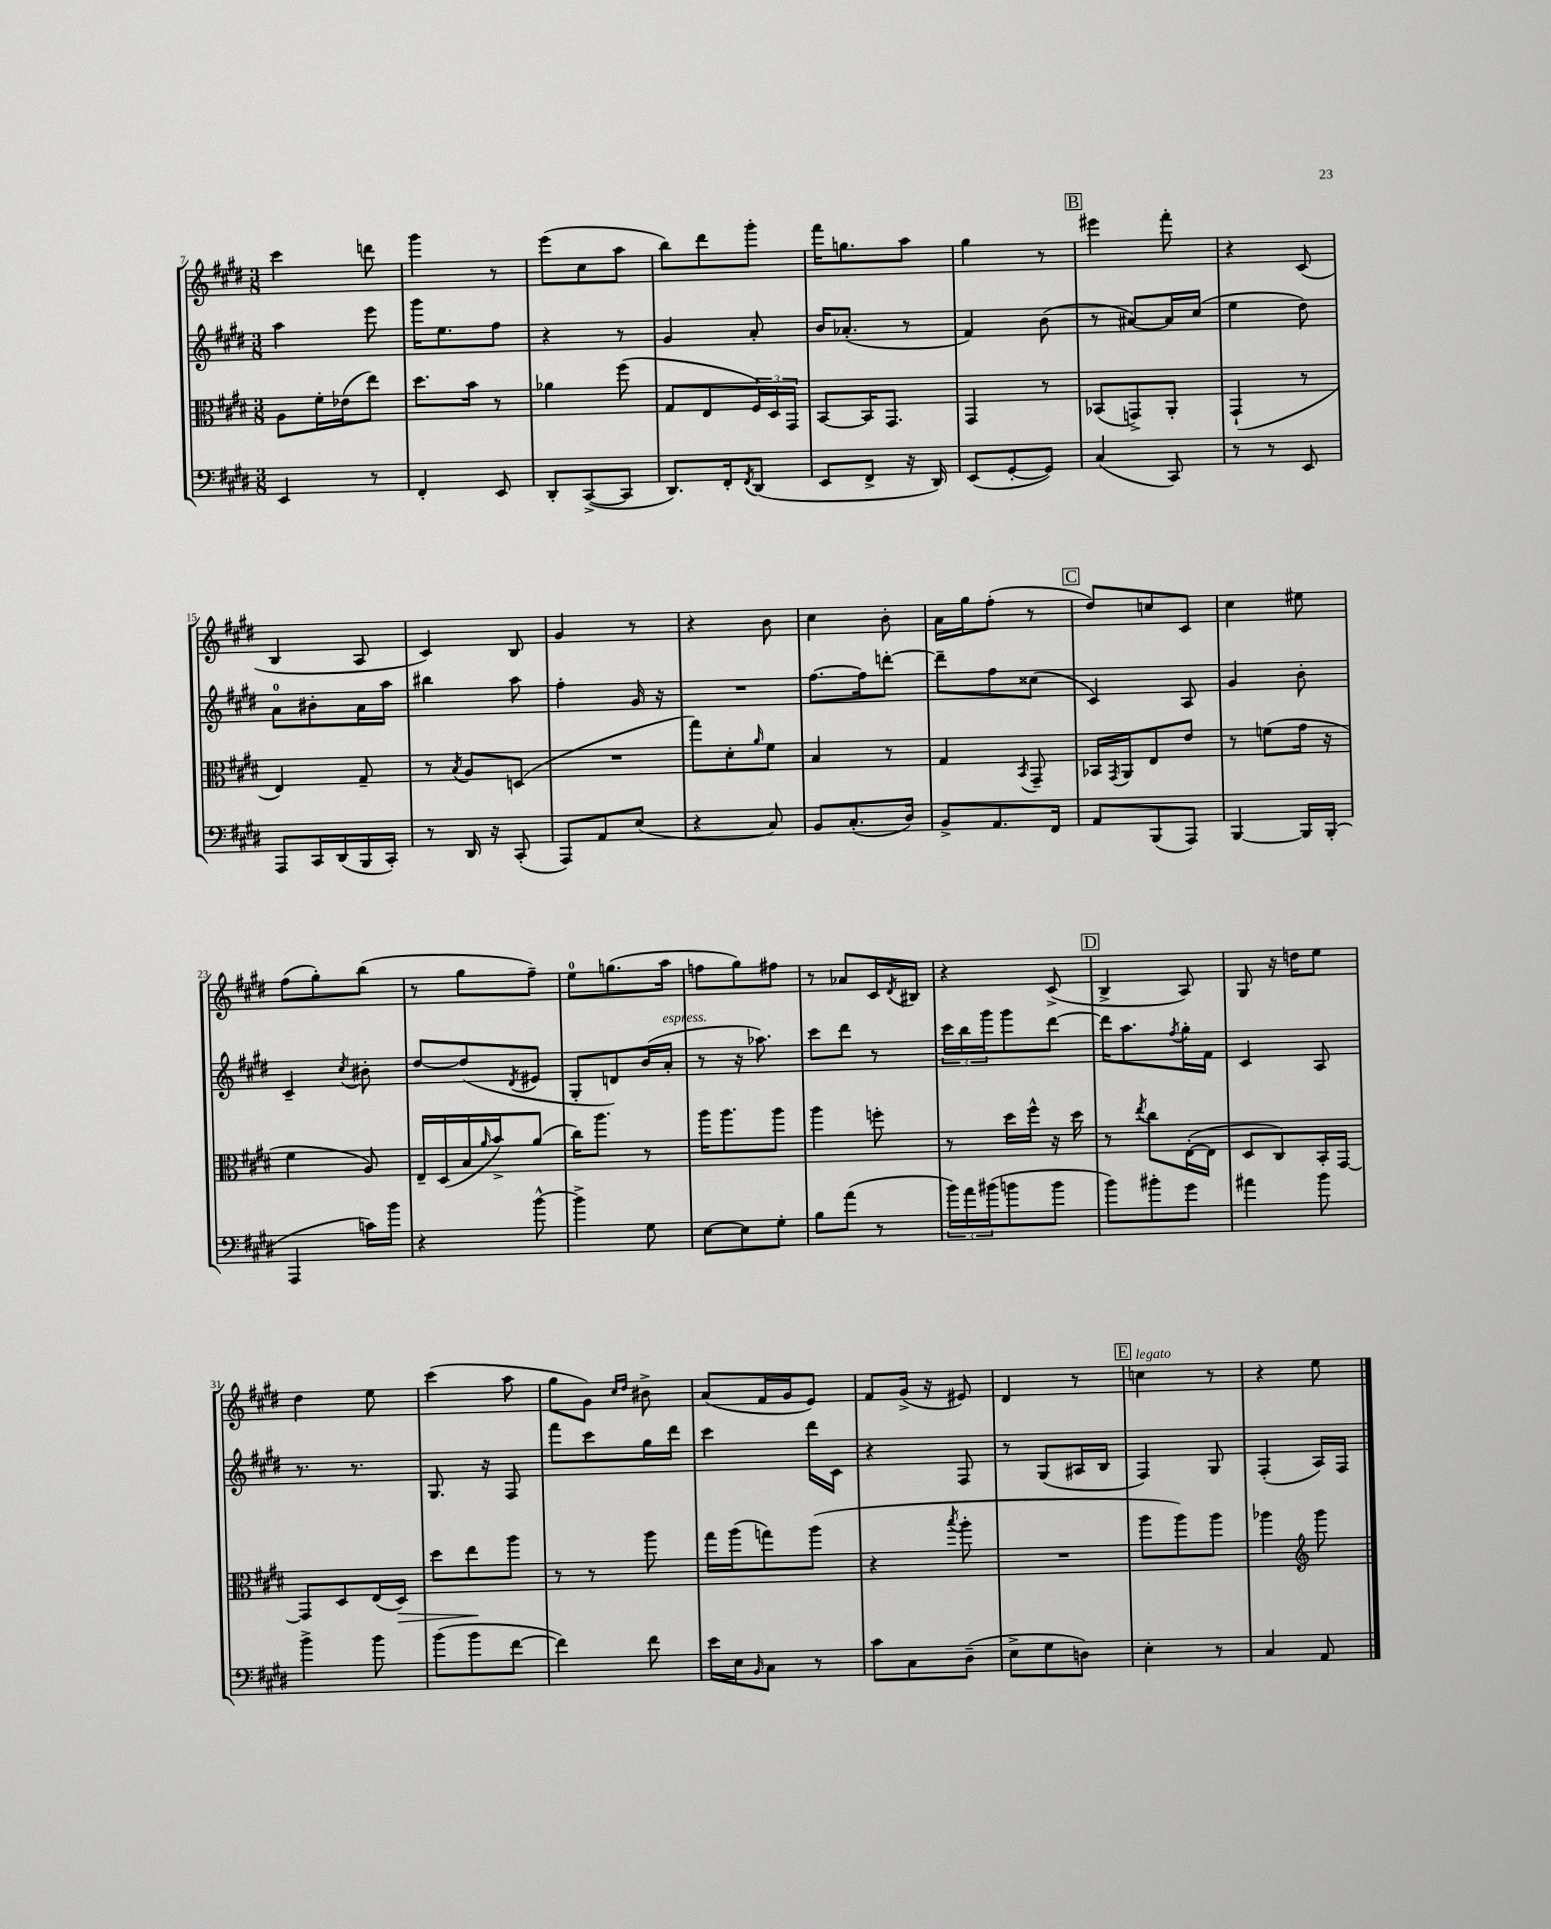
<<
\new StaffGroup <<
\new Staff = "s0" {
    \clef treble \key e \major \numericTimeSignature \time 3/8
    cis'''4 d'''8 |
    gis'''4 r8 |
    e'''8( cis''8 a''8 |
    b''8) dis'''8 gis'''8-. |
    fis'''16 g''8. a''8 |
    gis''4 r8 |
    \mark \markup { \box "B" } eis'''4 fis'''8-. |
    r4 cis'8( |
    b4 a8 |
    cis'4) b8 |
    gis'4 r8 |
    r4 b'8 |
    cis''4 b'8-. |
    a'16 gis''16 fis''8-.( r8 |
    \mark \markup { \box "C" } dis''8) c''8 cis'8 |
    cis''4 eis''8 |
    fis''8( gis''8-.) b''8( |
    r8 gis''8 fis''8--) |
    e''8-0 g''8.( a''16 |
    f''8 gis''8) fis''8 |
    r8 aes'8 cis'16 \acciaccatura { dis'8 } bis16 |
    r4 cis'8->( |
    \mark \markup { \box "D" } b4-> a8) |
    gis8 r16 d''16 e''8 |
    dis''4 e''8 |
    cis'''4( a''8 |
    gis''8 gis'8) \grace { cis''16 dis''16 } bis'8-> |
    a'8( fis'16 gis'16 e'8) |
    fis'8 gis'16->( r16 eis'8) |
    dis'4 r8 |
    \mark \markup { \box "E" } c''4^\markup { \italic "legato" } r8 |
    r4 e''8 \bar "|." |
}
\new Staff = "s1" {
    \clef treble \key e \major \numericTimeSignature \time 3/8
    a''4 e'''8 |
    gis'''16 e''8. fis''8 |
    r4 r8 |
    gis'4 a'8-. |
    b'16 aes'8.-.( r8 |
    fis'4) b'8( |
    \mark \markup { \box "B" } r8 ais'8~) ais'16 cis''16( |
    e''4 dis''8) |
    a'8-0 bis'8-. a'16 a''16 |
    bis''4 a''8 |
    fis''4-. gis'16 r16 |
    R4. |
    fis''8.~ fis''16 d'''8~-. |
    d'''8-- fis''8 cisis''8( |
    \mark \markup { \box "C" } cis'4) a8 |
    gis'4 b'8-. |
    cis'4-- \acciaccatura { cis''8 } bis'8-. |
    dis''8~ dis''8( \acciaccatura { dis'8 } eis'8 |
    gis8-. d'8) b'16( a'16-.^\markup { \italic "espress." } |
    r8 r16 aes''8.) |
    cis'''8 dis'''8 r8 |
    \tuplet 3/2 { cis'''16 b''16 gis'''16 } gis'''8 dis'''8~ |
    \mark \markup { \box "D" } dis'''16 a''8. \acciaccatura { fis''8 } gis''16-. fis'16 |
    cis'4 a8 |
    r8. r8. |
    gis8. r16 fis8 |
    fis'''8 cis'''8 gis''16 dis'''16 |
    cis'''4 dis'''16 cis'16 |
    r4 fis8 |
    r8 gis8( ais16 b16 |
    \mark \markup { \box "E" } fis4) gis8 |
    fis4-.( a16) fis16 \bar "|." |
}
\new Staff = "s2" {
    \clef alto \key e \major \numericTimeSignature \time 3/8
    a8 fis'16-. ees'16( e''8) |
    dis''8. b'16 r8 |
    aes'4 fis''8( |
    gis8 e8 \tuplet 3/2 { fis16) dis16 gis,16 } |
    b,8~ b,16 gis,8. |
    gis,4 r8 |
    \mark \markup { \box "B" } bes,8( g,8->) a,8-. |
    gis,4-!( r8 |
    e4) gis8-- |
    r8 \acciaccatura { b8 } a8 d8( |
    R4. |
    gis''8) dis'8-. \grace { a'16 } fis'8 |
    b4 r8 |
    gis4 \acciaccatura { b,8 } gis,8-- |
    \mark \markup { \box "C" } bes,16 \acciaccatura { gis,8 } a,16 e8 e'8 |
    r8 f'8( gis'16 r16 |
    fis'4 a8) |
    e16-- dis16( b16 \grace { a'16 } b'16->) a'8( |
    cis''16) a''8. r8 |
    a''16 a''8. a''8 |
    a''4 f''8-. |
    r8 dis''16 fis''16-^ r16 dis''16 |
    \mark \markup { \box "D" } r8 \acciaccatura { e''8 } cis''8 e16~-.( e16 |
    dis8 cis8) b,16-. gis,16~ |
    gis,8 dis8 e16( dis16\>) |
    dis''8 e''8\! a''8 |
    r8 r8 a''8 |
    gis''16 a''16( g''8) a''8( |
    r4 \acciaccatura { b''8 } a''8-. |
    R4. |
    \mark \markup { \box "E" } a''8 a''8) a''8 |
    aes''4 \clef treble gis'''8 \bar "|." |
}
\new Staff = "s3" {
    \clef bass \key e \major \numericTimeSignature \time 3/8
    e,4 r8 |
    fis,4-. e,8 |
    dis,8-. cis,8~->( cis,8 |
    dis,8.) fis,16-. \acciaccatura { fis,8 } dis,8( |
    e,8 fis,8-> r16 dis,16) |
    e,8( gis,8~-. gis,8) |
    \mark \markup { \box "B" } cis4( cis,8) |
    r8 r8 e,8 |
    a,,8 cis,16 dis,16( b,,16 cis,16-.) |
    r8 dis,16 r16 cis,8-.( |
    a,,8) a,8 e8( |
    r4 cis8) |
    b,8 cis8.-.( dis16) |
    b,8-> a,8. fis,16 |
    \mark \markup { \box "C" } a,8 b,,8( a,,8) |
    b,,4~ b,,16 b,,16-.( |
    a,,4 c'16) b'16 |
    r4 b'8~-^ |
    b'4-> gis8 |
    e8~ e8 gis8-. |
    b8 a'8( r8 |
    \tuplet 3/2 { b'16) a'16 bis'16( } b'8 b'8 |
    \mark \markup { \box "D" } b'8) bis'8-. gis'8 |
    ais'4 b'8 |
    b'4-> b'8 |
    b'8( b'8 fis'8~ |
    fis'4) fis'8 |
    e'16 e16 \grace { b,16 } cis8 r8 |
    cis'8 cis8 dis8--( |
    e8-> gis8 d8) |
    \mark \markup { \box "E" } e4-. r8 |
    cis4 a,8 \bar "|." |
}
>>
>>
\layout { \context { \Score currentBarNumber = #7 } }
